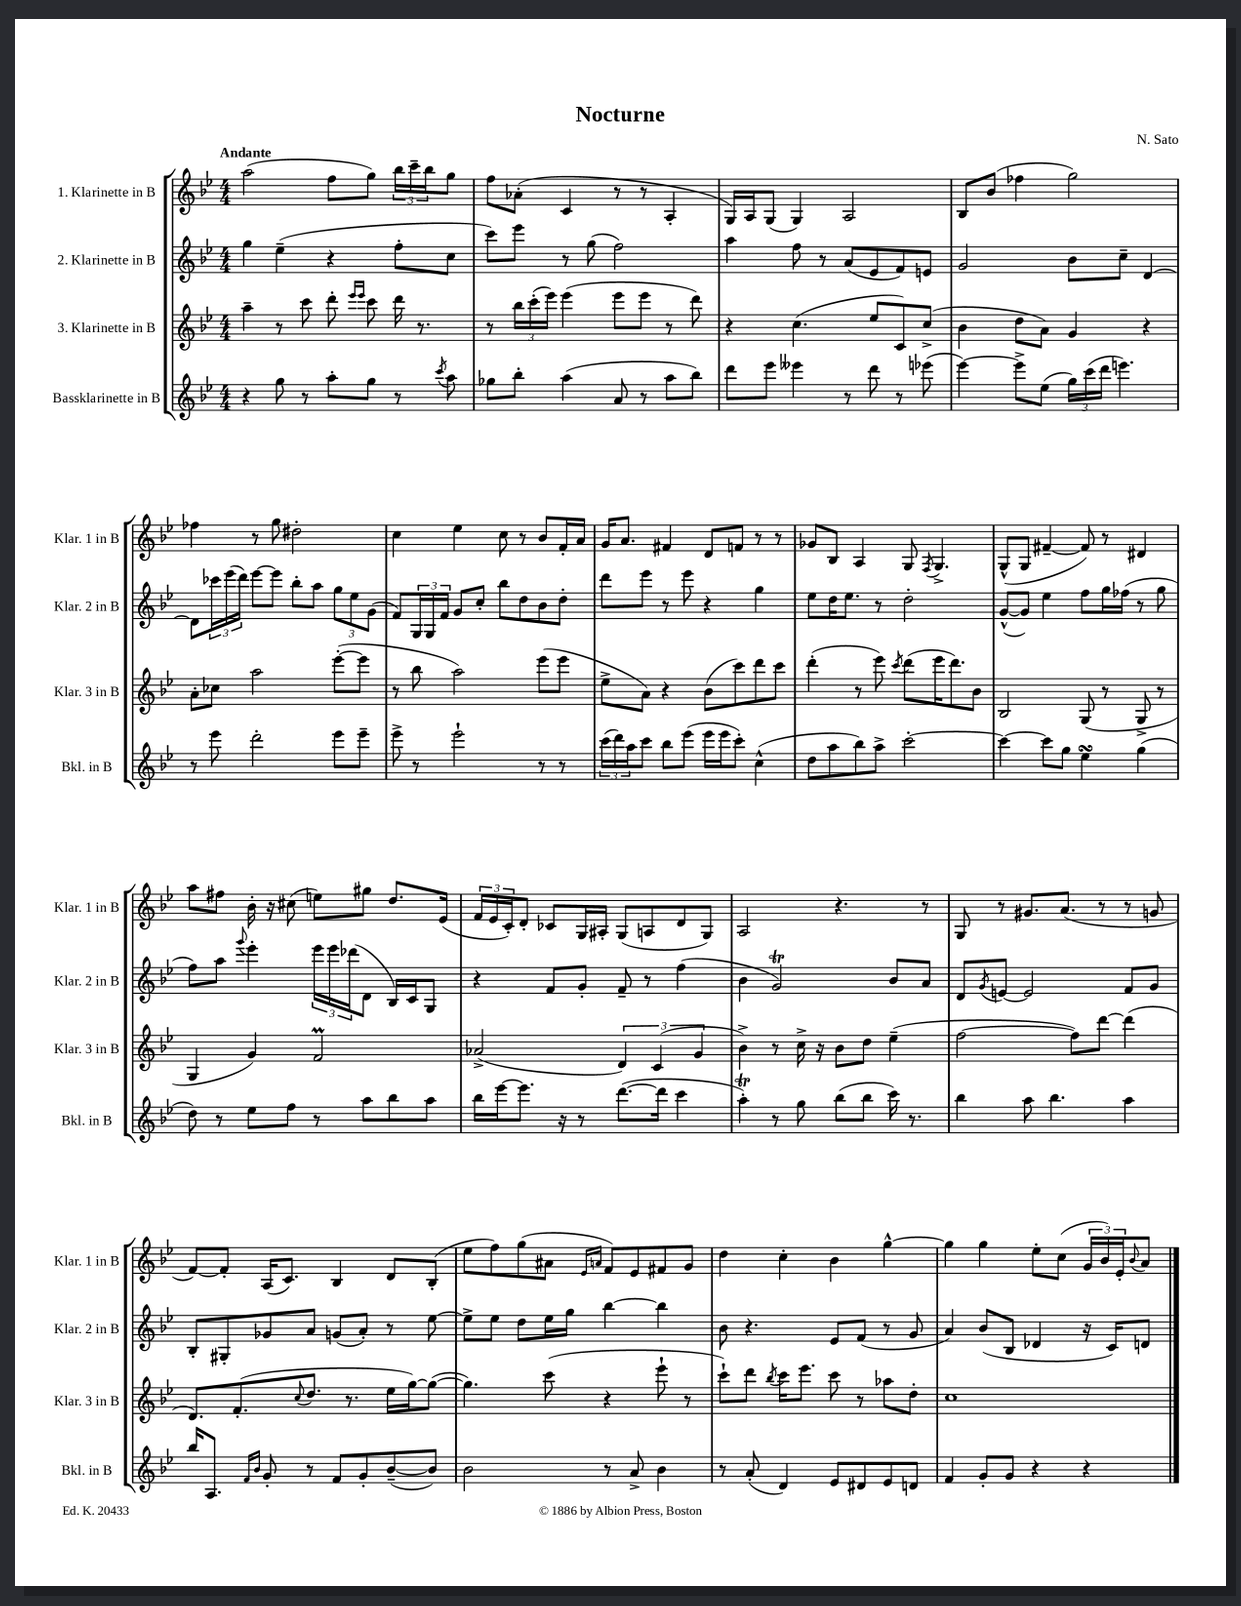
\header { title = "Nocturne" composer = "N. Sato" }
<<
\new StaffGroup <<
\new Staff = "s0" \with { instrumentName = "1. Klarinette in B" shortInstrumentName = "Klar. 1 in B" } {
    \clef treble \key bes \major \numericTimeSignature \time 4/4 \tempo "Andante"
    a''2( f''8 g''8) \tuplet 3/2 { bes''16 c'''16-- bes''16 } g''8 |
    f''8 aes'8-.( c'4 r8 r8 a4-. |
    g16) a16 g8( g4) a2 |
    bes8 bes'8( fes''4 g''2) |
    fes''4 r8 g''8 dis''2-. |
    c''4 ees''4 c''8 r8 bes'8 f'16-. a'16 |
    g'16 a'8. fis'4 d'8 f'8 r8 r8 |
    ges'8 bes8 a4 g8 \acciaccatura { f8 } g4.-> |
    g8-^( g8 fis'4~-- fis'8) r8 dis'4 |
    a''8 fis''8 bes'16-. r16 cis''8( e''8) gis''8 d''8. ees'16( |
    \tuplet 3/2 { f'16 ees'16 c'16-.) } d'8-. ces'8 g16 ais16-. g8( a8 d'8 g8) |
    a2 r4. r8 |
    g8 r8 gis'8. a'8.( r8 r8 g'8 |
    f'8~) f'8-. a16( c'8.) bes4 d'8 bes8-.( |
    ees''8 f''8) g''8( ais'8 \grace { ees'16 a'16 } f'8) ees'8 fis'8 g'8 |
    d''4 c''4-. bes'4 g''4~-^ |
    g''4 g''4 ees''8-. c''8( \tuplet 3/2 { g'16 bes'16) ees'16-. } \appoggiatura { bes'8 } a'8 \bar "|." |
}
\new Staff = "s1" \with { instrumentName = "2. Klarinette in B" shortInstrumentName = "Klar. 2 in B" } {
    \clef treble \key bes \major \numericTimeSignature \time 4/4
    g''4 ees''4--( r4 f''8-. c''8 |
    c'''8) ees'''8 r8 g''8( f''2) |
    a''4 f''8 r8 a'8( ees'8 f'8) e'8 |
    g'2 bes'8 c''8-- d'4~ |
    d'8 \tuplet 3/2 { ces'''16 ees'''16( d'''16) } ees'''8~ ees'''8 bes''8-. a''8 \tuplet 3/2 { g''8 ees''8 g'8( } |
    f'8) \tuplet 3/2 { g16 g16 f'16 } g'8 c''8-. bes''8 d''8 bes'8 d''8-. |
    d'''8 ees'''8 r8 ees'''8 r4 g''4 |
    ees''8 d''16 ees''8. r8 d''2-. |
    g'8~-^( g'8) ees''4 f''8 g''16 fes''16( r8 g''8 |
    f''8) a''8 \appoggiatura { g'''8 } ees'''4-. \tuplet 3/2 { ees'''16 ees'''16 des'''16( } d'8 bes16) c'16 g8 |
    r4 f'8 g'8-. f'8-- r8 f''4( |
    bes'4 g'2\trill) bes'8 a'8 |
    d'8 \acciaccatura { g'8 } e'8~ e'2 f'8 g'8 |
    bes8-. gis8-. ges'8 a'8 g'8( a'8-.) r8 ees''8~ |
    ees''8-> ees''8 d''8 ees''16 g''16 bes''4~ bes''4 |
    bes'8 r4. ees'8 f'8( r8 g'8 |
    a'4) bes'8( bes8 des'4 r16 c'16) d'8 \bar "|." |
}
\new Staff = "s2" \with { instrumentName = "3. Klarinette in B" shortInstrumentName = "Klar. 3 in B" } {
    \clef treble \key bes \major \numericTimeSignature \time 4/4
    a''4-- r8 c'''8 d'''8-. \grace { ees'''16 ees'''16 } c'''8 d'''16 r8. |
    r8 \tuplet 3/2 { bes''16 c'''16-.( ees'''16) } ees'''4( ees'''8 ees'''8 r8 d'''8) |
    r4 c''4.( ees''8 c'8) c''8->( |
    bes'4 d''8 a'8) g'4 r4 |
    a'8-. ces''8 a''2 ees'''8~-.( ees'''8 |
    r8 bes''8 a''2) ees'''8( ees'''8 |
    ees''8-> a'8) r4 bes'8( c'''8) d'''8 c'''8 |
    d'''4-.( r8 ees'''8) \acciaccatura { c'''8 } d'''8( ees'''16 d'''8.) bes'8 |
    bes2 g8( r8 g8-> r8 |
    g4 g'4) f'2\prall |
    aes'2->( \tuplet 3/2 { d'4) c'4( g'4 } |
    bes'4->) r8 c''16-> r16 bes'8 d''8 ees''4--( |
    f''2~ f''8) d'''8~ d'''4( |
    d'8.) f'8.-.( \appoggiatura { c''8 } d''8. r8. ees''16 g''16~) g''8~( |
    g''4.) c'''8( r4 ees'''8-! r8 |
    c'''8-!) d'''8 \acciaccatura { bes''8 } c'''16 ees'''8. c'''8 r8 aes''8 d''8-. |
    c''1 \bar "|." |
}
\new Staff = "s3" \with { instrumentName = "Bassklarinette in B" shortInstrumentName = "Bkl. in B" } {
    \clef treble \key bes \major \numericTimeSignature \time 4/4
    r4 g''8 r8 a''8-. g''8 r8 \acciaccatura { c'''8 } a''8 |
    ges''8 bes''8-. a''4( a'8 r8 a''8 bes''8) |
    d'''8 ees'''8 eeses'''4 r8 d'''8 r8 ees'''8( |
    ees'''4~) ees'''8-> ees''8( \tuplet 3/2 { g''16) c'''16( d'''16 } e'''4.) |
    r8 ees'''8 d'''2-. ees'''8 ees'''8-- |
    ees'''8-> r8 ees'''2-! r8 r8 |
    \tuplet 3/2 { c'''16( d'''16) a''16 } c'''8 bes''8 ees'''8( ees'''16 ees'''16 c'''8-.) c''4-^( |
    d''8 a''8 bes''8) a''8-> c'''2~-. |
    c'''4~ c'''8 g''8 ees''4\turn g''4( |
    d''8) r8 ees''8 f''8 r8 a''8 bes''8 a''8 |
    bes''16 ees'''16~ ees'''8. r16 r8 d'''8.~( d'''16 c'''4 |
    a''4-.\trill) r8 g''8 bes''8( bes''8 c'''16) r8. |
    bes''4 a''8 bes''4. a''4 |
    bes''16 a8. \grace { f'16 bes'16 } g'8-. r8 f'8 g'8-. bes'8~--( bes'8) |
    bes'2 r8 a'8-> bes'4 |
    r8 a'8-.( d'4) ees'8 dis'8 ees'8 d'8 |
    f'4 g'8-. g'8 r4 r4 \bar "|." |
}
>>
>>
\layout { \context { \Score \remove "Bar_number_engraver" } }
